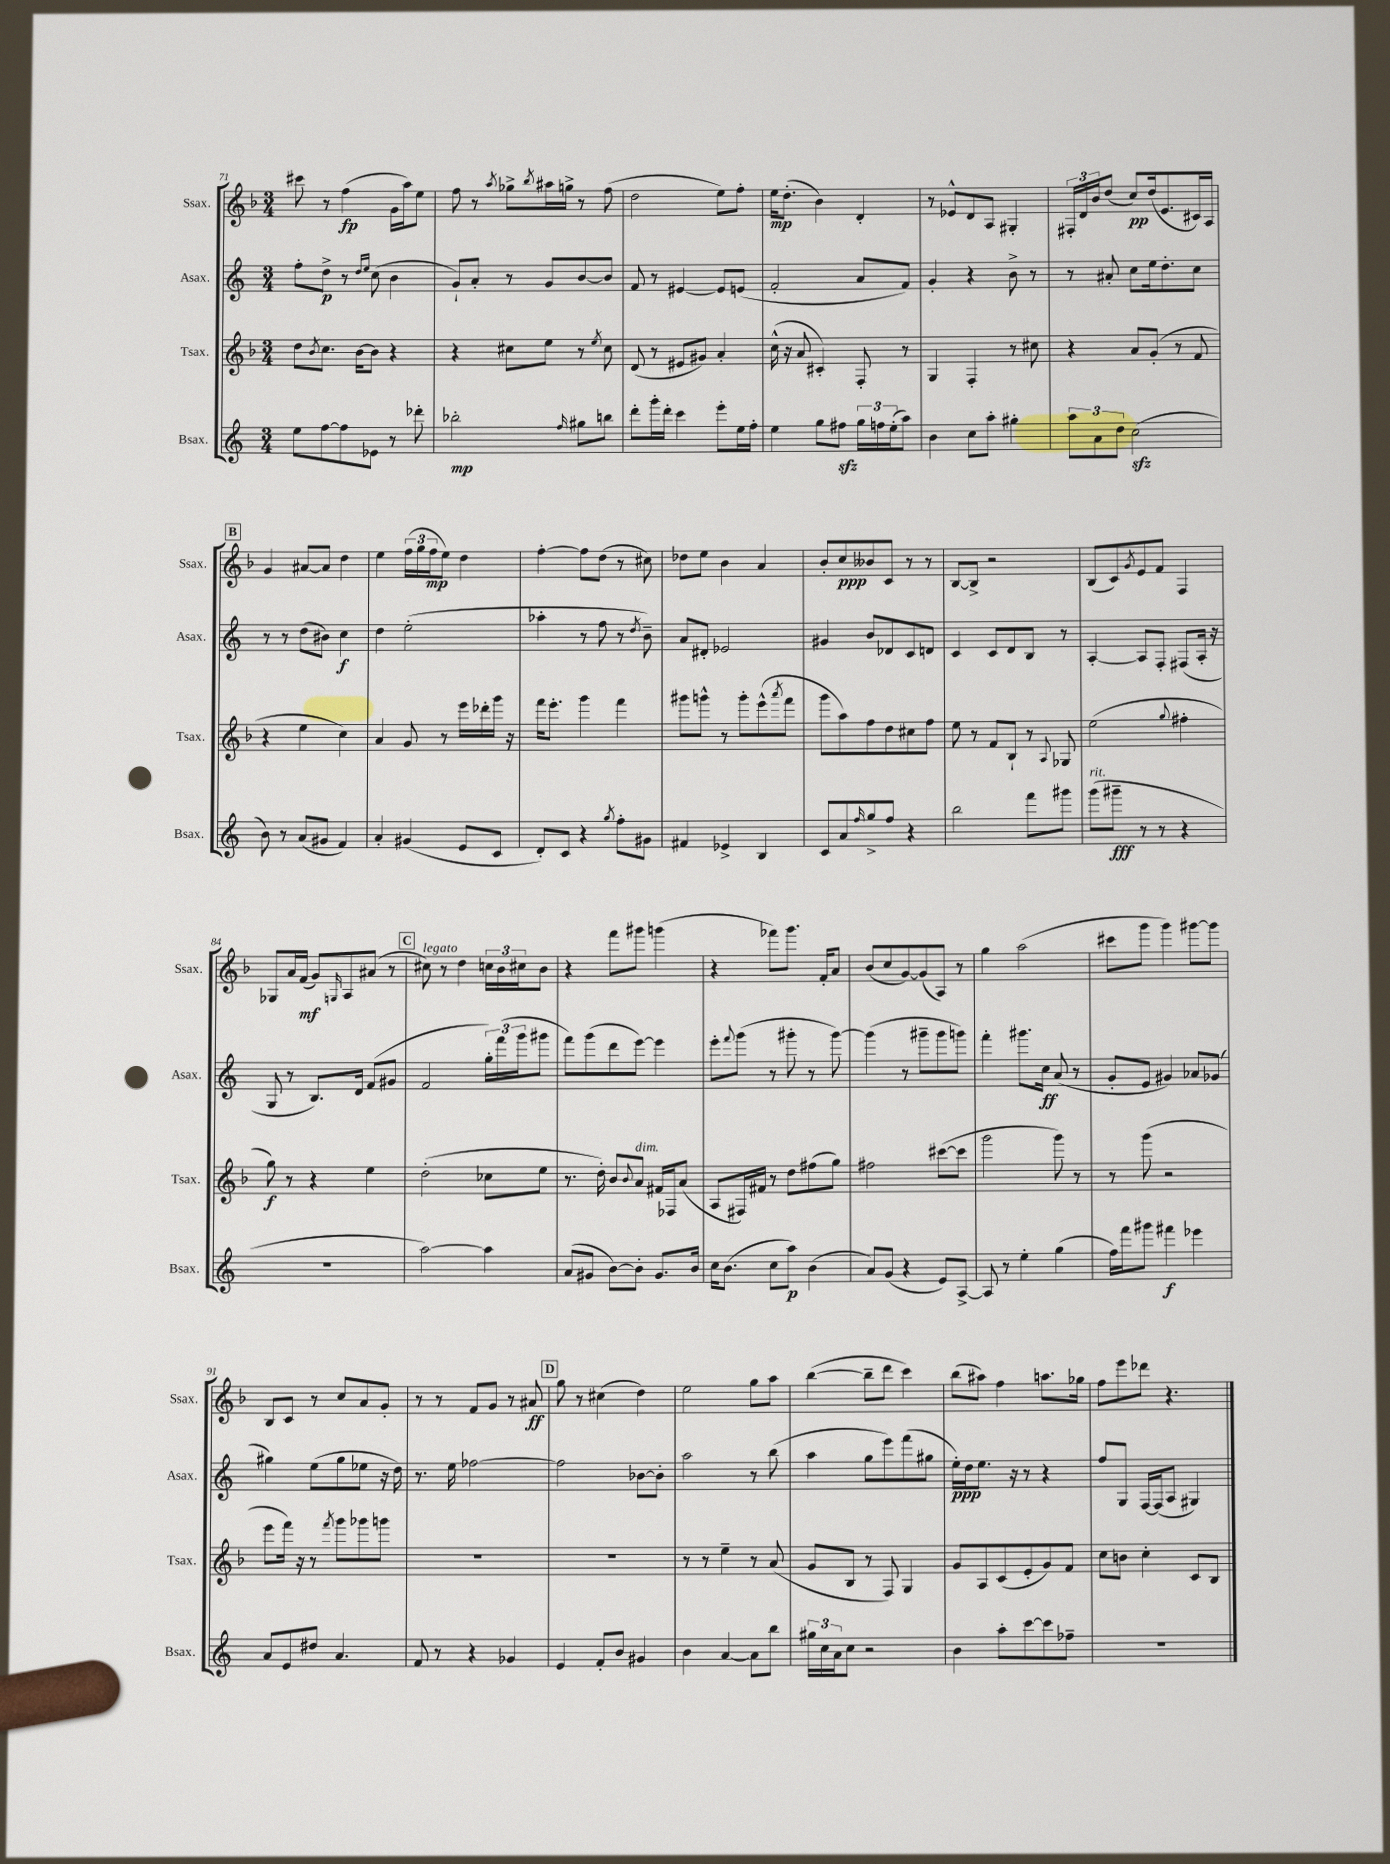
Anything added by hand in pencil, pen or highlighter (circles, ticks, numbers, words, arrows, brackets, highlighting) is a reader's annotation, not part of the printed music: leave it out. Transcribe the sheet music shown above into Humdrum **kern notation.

**kern	**kern	**kern	**kern
*staff4	*staff3	*staff2	*staff1
*clefG2	*clefG2	*clefG2	*clefG2
*k[]	*k[b-]	*k[]	*k[b-]
*M3/4	*M3/4	*M3/4	*M3/4
8ee\L	8dd\L	8ff'\L	8ccc#\
.	8qb-/	.	.
[8ff\	8.cc\J	8dd^\J	8r
8ff\]	.	8r	(4ff\
.	[16b-\LK	.	.
.	.	16qqdd/LL	.
.	.	16qqee/JJ	.
8e-\J	8b-\]J	(8cc\	.
8r	4r	4b\	16g\LL
.	.	.	16aa\J)
8ddd-'\	.	.	8ee\J
=	=	=	=
2bb-'\	4r	8g`/L)	8ff\
.	.	8a'/J	8r
.	.	.	8qaa/
.	8cc#\L	8r	8gg-^\L
.	.	.	8qbb-/
.	8ee\J	8g/L	16aa#\L
.	.	.	16gg^\JJ
16qqff/	.	.	.
8gg#\L	8r	[8b/	8r
.	8qee/	.	.
8bb\J	8cc#\	8b/]J	(8ff\
=	=	=	=
8ddd'\L	(8d/	8f/	2dd\
16ggg'\L	8r	8r	.
16ddd'\JJ	.	.	.
4ccc\	8e#/L	[4e#/	.
.	8g#/J)	.	.
8eee'\L	4a'/	8e#/]L	8ee\L)
16ee\L	.	(8e/J	8ff'\J
16ff'\JJ	.	.	.
=	=	=	=
4ee\	(16cc^^\	2f'/	16ee\LK
.	16r	.	(8.dd'\J
.	8a/	.	.
8gg\L	4c#'/)	.	4b-\)
8ff#\J	.	.	.
24gg\LL	8F'/	8a/L	4d'/
24ff\	.	.	.
(24ee'\J	.	.	.
8aa\J)	8r	8f/J)	.
=	=	=	=
4b\	4G/	4g'/	8r
.	.	.	8e-^^/L
8cc\L	4F'/	4r	8d/
8aa'\J	.	.	8A/J
4gg#'\	8r	8b^\	4G#'/
.	8cc#\	8r	.
=	=	=	=
12aa\L	4r	8r	24F#'/LL
.	.	.	24d/
12a\	.	.	24b-/J
.	.	8a#'/	(8dd/J
12dd\J	.	.	.
(2cc\	8a/L	8cc\L	8cc/L)
.	(8g'/J	16ee\k	(16dd/k
.	.	8.dd'\	8.e/
.	8r	.	.
.	8f/	8cc\J	16c#/L)
.	.	.	16A/JJ
=	=	=	=
8b\)	4r	8r	4g/
8r	.	8r	.
(8a/L	4ee\	(8dd\L	[8a#/L
8g#/J	.	8b#\J)	8a#/]J
4f/)	4cc\)	4cc\	4dd\
=	=	=	=
4a'/	4a/	4dd\	4ee\
(4g#/	8g/	(2ee'\	(24ff\LL
.	.	.	24gg\
.	.	.	24ff\J
.	8r	.	8ee\J)
8e/L	16eee\LL	.	4dd\
.	16ddd-'\	.	.
8c/J	16ggg\JJ	.	.
.	16r	.	.
=	=	=	=
8d'/L)	16fff\LK	4aa-'\	[4ff'\
.	8.eee'\J	.	.
8c/J	.	.	.
4r	4ggg\	8r	8ff\]L
.	.	8ff\	(8dd\J
8qgg/	.	.	.
8ff'\L	4fff\	8r	8r
.	.	8qdd/	.
8g#\J	.	8b~\)	8cc#\)
=	=	=	=
4f#/	8ggg#\L	8a/L	8dd-\L
.	8ggg^^\J	8d#'/J	8ee\J
4e-^/	8r	2e-/	4b-\
.	8ggg'\L	.	.
4B/	(8eee^^\	.	4a/
.	8qaaa/	.	.
.	8fff\J	.	.
=	=	=	=
8c/L	8ggg\L	4g#/	8b-'/L
8a/	8aa\)	.	8cc/
16qqff/	.	.	.
8gg^/	8ff\	8b/L	8b--/
8ff/J	8dd\	8d-/	8c/J
4r	8cc#\	8c/	8r
.	8ff\J	8d/J	8r
=	=	=	=
2bb\	8ee\	4c/	[8B-/L
.	8r	.	8B-^/]J
.	8f/L	8c/L	2r
.	8B-`/J	8d/	.
8fff\L	8r	8B/J	.
.	8qqA/	.	.
8ggg#\J	8G-/	8r	.
=	=	=	=
(8ggg\L	(2ee\	[4A'/	(8B-/L
8ggg#~\J	.	.	8c/)
.	.	.	8qg/
8r	.	8A/]L	8e/
8r	.	8F'/J	8f/J
.	8qqgg/	.	.
4r	4ff#'\	(8F#/L	4F/
.	.	16A'/Jk	.
.	.	16r	.
=	=	=	=
2.r	8gg\)	8G/	8G-/L
.	8r	8r	16a/L
.	.	.	(16f/JJ
.	4r	8.B/L)	8g/L)
.	.	.	16qqG/
.	.	.	8A/
.	.	16d/Jk	.
.	4ee\	(8f/L	(8a#/J
.	.	8g#/J	8r
=	=	=	=
[2aa\)	(2dd'\	2f/	8cc#\)
.	.	.	8r
.	.	.	4dd\
4aa\]	8cc-\L	24gg'\LL)	24cc\LL
.	.	(24fff\	24b-\
.	.	24ggg\J	24cc#\J
.	8ee\J	8ggg#\J	8b-\J
=	=	=	=
(8a/L	8.r	8fff\L)	4r
8g#/J	.	(8ggg\	.
.	16dd'\)	.	.
[8b\L)	8b-/L	8ddd\	8fff\L
.	8qqb-/	.	.
8b'\]J	8a/J	[8eee\J)	8ggg#\J
8.g#/L	16f#/LL	4eee\]	(4ggg\
.	16F-/J	.	.
.	(8a/J	.	.
16b/Jk	.	.	.
=	=	=	=
16cc\LK	8A/L	8eee'\L	4r
(8.b\J	.	.	.
.	.	8qqfff/	.
.	16F#/L)	(8ggg\J	.
.	16f#/JJ	.	.
8cc\L	8r	8r	8fff-\L)
8aa\J)	8dd\L	8ggg#'\	8.ggg\J
(4b\	(8ff#\	8r	.
.	.	.	16f'/LK
.	8gg\J)	[8ggg#\)	8a/J
=	=	=	=
8a/L)	2ff#\	(4ggg#\]	(8b-/L
(8g/J	.	.	8cc/
4r	.	8r	[8g/)
.	.	8ggg#~\L	(8g/]
8e/L)	([8ccc#\L	8ggg#\	8A/J)
[8A^/J	8ccc#\]J	8ggg\J)	8r
=	=	=	=
8A/]	2ggg\	4fff'\	4gg\
8r	.	.	.
4ee'\	.	8.ggg#\L	(2aa\
.	.	16cc\Jk	.
(4gg\	8ggg\)	(8a/	.
.	8r	8r	.
=	=	=	=
16ff\LL)	8r	8g'/L	8ccc#\L
16fff\J	.	.	.
8ggg#\J	(8ggg\	8e/J	8ggg\J
4fff#\	2r	4g#/)	4ggg\)
4eee-\	.	8a-/L	[8ggg#\L
.	.	(8g-/J	8ggg#\]J
=	=	=	=
8a/L	8eee\L	4gg#\)	8B-/L
8e/	16fff\Jk)	.	8c/J
.	16r	.	.
8dd#/J	8r	(8ee\L	8r
.	8qfff/	.	.
4.a/	8ggg\L	8gg#\	8cc/L
.	8ggg-\	8ee-\J	8a/
.	8ggg\J	16r	8g'/J
.	.	16dd\)	.
=	=	=	=
8f/	2.r	8.r	8r
8r	.	.	8r
.	.	16ee\	.
4r	.	[2ff-\	8f/L
.	.	.	8g/J
4g-/	.	.	8r
.	.	.	8a#/
=	=	=	=
4e/	2.r	2ff-\]	8gg\
.	.	.	8r
8f'/L	.	.	(4cc#\
8b/J	.	.	.
4g#/	.	[8b-\L	4dd\)
.	.	8b-'\]J	.
=	=	=	=
4b\	8r	2aa\	2ee\
.	8r	.	.
[4a/	4ee~\	.	.
8a\]L	8r	8r	8gg\L
8bb\J	(8a/	(8bb\	8aa\J
=	=	=	=
24gg#\LL	8g/L	4aa\	([4bb-\
24cc\	.	.	.
24a\J	.	.	.
8cc\J	8B-/J	.	.
2r	8r	8gg\L	8bb-~\]L
.	8F/)	8eee\)	8ddd\J
.	4G/	(8fff\	4ccc\)
.	.	8gg#\J	.
=	=	=	=
4b\	8g/L	16ee'\LL)	(8bb-\L
.	.	16dd\J	.
.	8A/	8.ee\J	8aa#\J)
8aa'\L	(8c/	.	4ff\
.	.	16r	.
[8ccc\	8e'/	8r	.
8ccc\]	8g/)	4r	8.aa\L
8ff-~\J	8f/J	.	.
.	.	.	16gg-\Jk
=	=	=	=
2.r	8cc\L	8ff/L	8ff\L
.	8b\J	8G/J	8eee\
.	4cc'\	[16F/LL	8ddd-\J
.	.	(16F/]J	.
.	.	8A/J	4.r
.	8c/L	4G#/)	.
.	8B-/J	.	.
==	==	==	==
*-	*-	*-	*-
